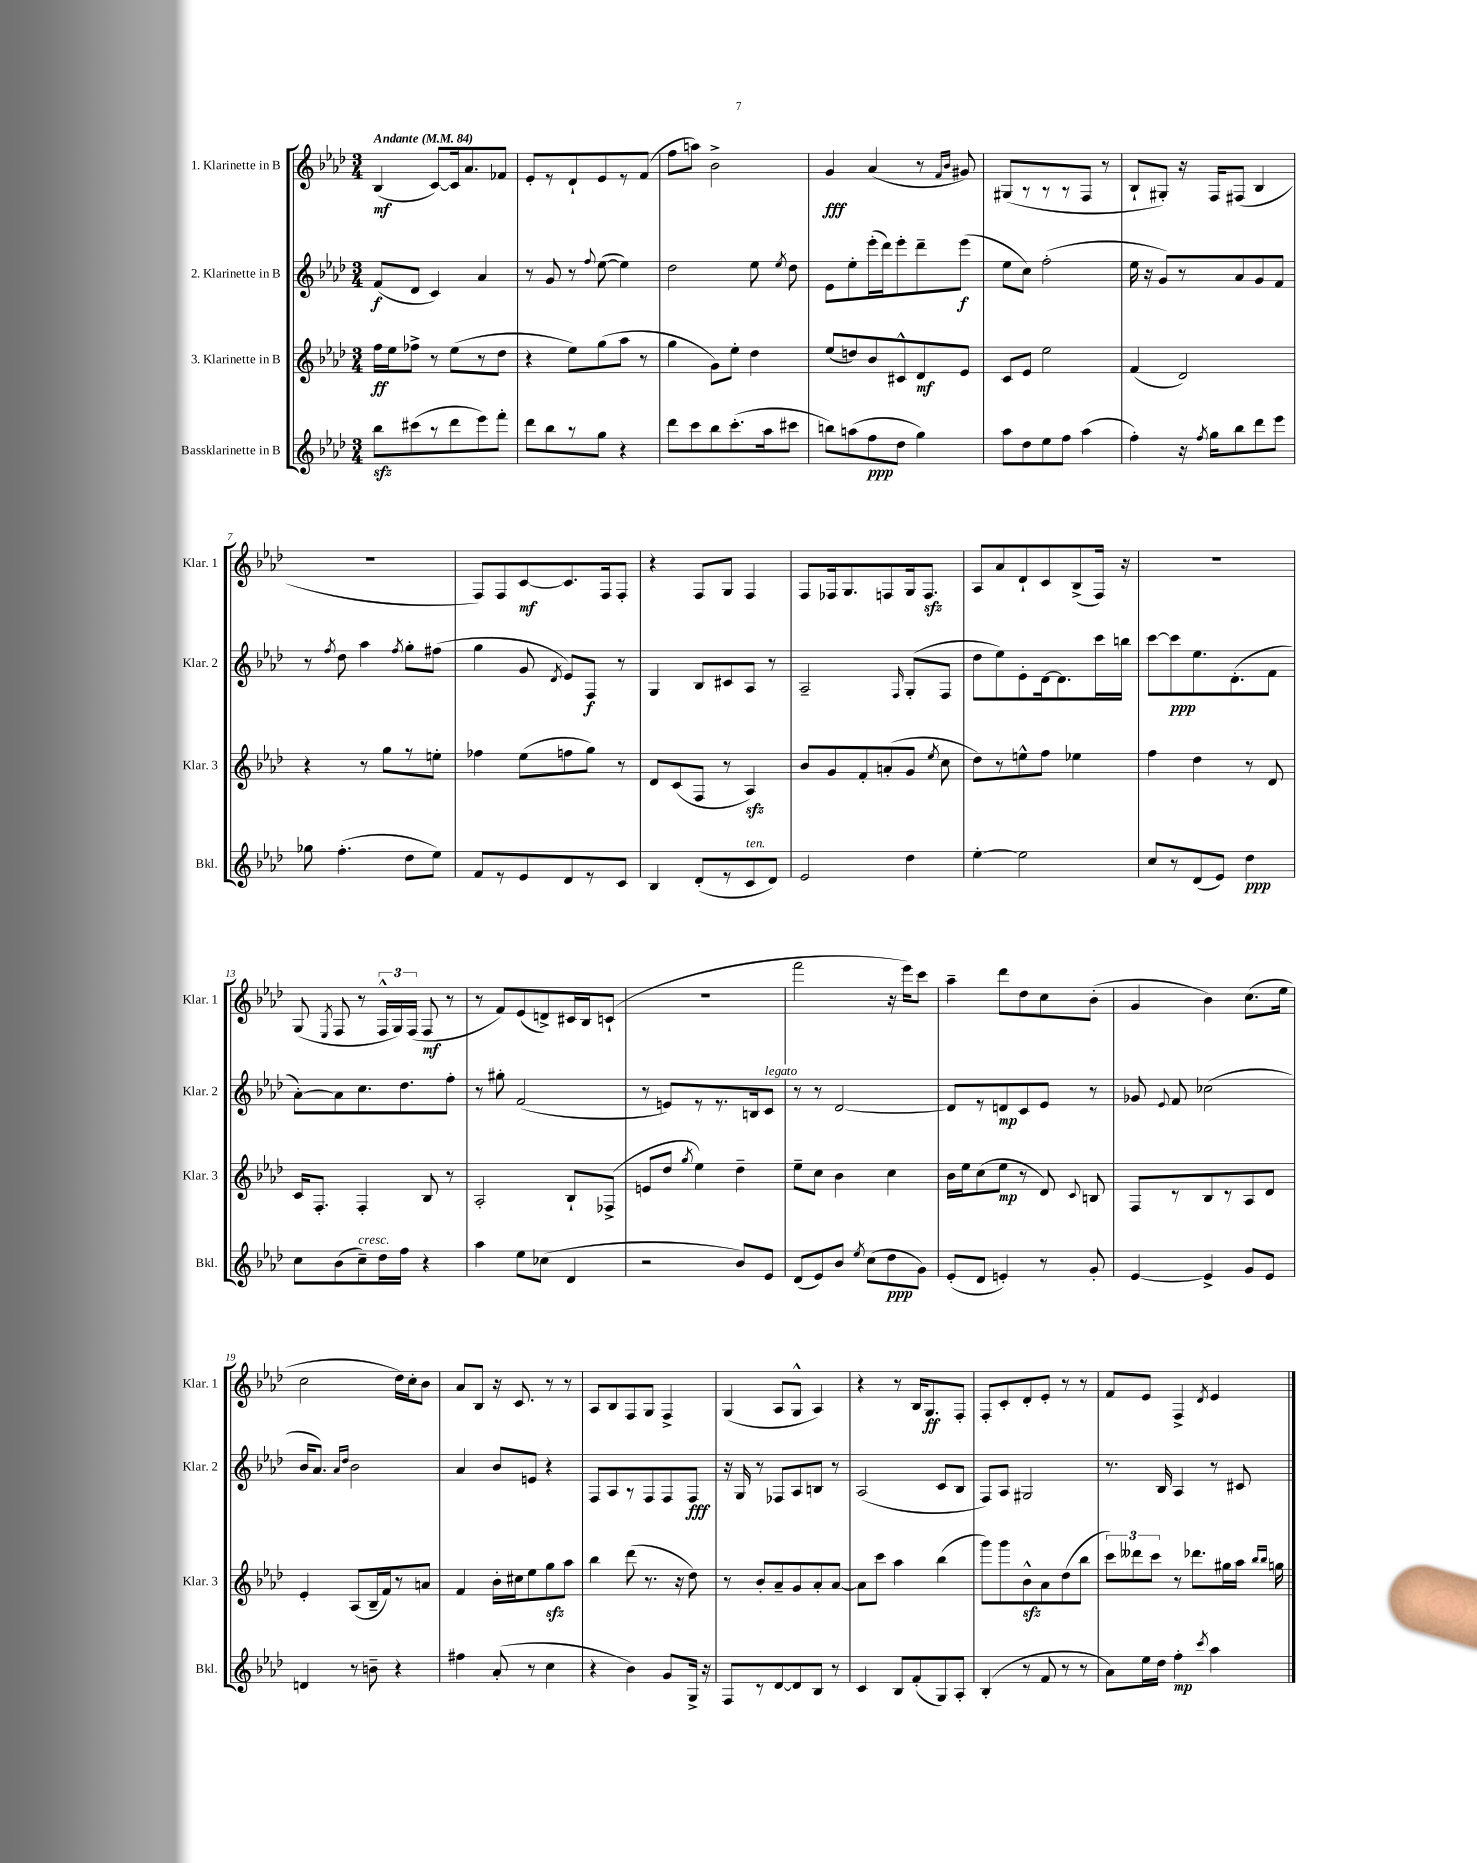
<<
\new StaffGroup <<
\new Staff = "s0" \with { instrumentName = "1. Klarinette in B" shortInstrumentName = "Klar. 1" } {
    \clef treble \key aes \major \numericTimeSignature \time 3/4 \tempo "Andante" 4 = 84
    \autoBeamOff bes4\mf( c'8[~) c'16 aes'8. fes'8] |
    ees'8[-. r8 des'8-! ees'8 r8 f'8]( |
    f''8[ a''8]) bes'2-> |
    g'4\fff aes'4( r8 \grace { f'16[ bes'16] } gis'8) |
    gis8[( r8 r8 r8 f8] r8 |
    bes8[-! gis8]-.) r16 f16[ fis8]( bes4 |
    R2. |
    f8[) f8 c'8~\mf c'8. f16 f8]-. |
    r4 f8[ g8] f4 |
    f8[ fes16 g8. f8 g16 f8.]\sfz |
    aes8[ aes'8 des'8-! c'8 bes8->( f16]) r16 |
    R2. |
    g8( \acciaccatura { ees8 } f8 r8 \tuplet 3/2 { f16[-^ g16) f16]( } f8\mf r8 |
    r8 f'8[) ees'8( d'8->) cis'16 bes16 c'8]-!( |
    R2. |
    f'''2 r16 ees'''16[) c'''8] |
    aes''4-- des'''8[ des''8 c''8 bes'8]-.( |
    g'4 bes'4) c''8.[( ees''16] |
    c''2 des''16[) c''16-. bes'8] |
    aes'8[ bes8] r16 c'8. r8 r8 |
    aes8[ bes8 f8 g8] f4-> |
    g4( aes8[ g8]-^ aes4) |
    r4 r8 bes16[ g8.\ff f8]-. |
    f8[-. c'8-. des'8-. ees'8]-. r8 r8 |
    f'8[ ees'8] f4-> \acciaccatura { des'8 } ees'4 \bar "|." |
}
\new Staff = "s1" \with { instrumentName = "2. Klarinette in B" shortInstrumentName = "Klar. 2" } {
    \clef treble \key aes \major \numericTimeSignature \time 3/4
    \autoBeamOff f'8[\f( des'8] c'4) aes'4 |
    r8 g'8 r8 \appoggiatura { f''8 } ees''8~( ees''4) |
    des''2 ees''8 \acciaccatura { ees''8 } des''8 |
    ees'8[ ees''8-. ees'''16-.( des'''16) ees'''8-. des'''8-- ees'''8]\f( |
    ees''8[ c''8]) f''2-.( |
    ees''16 r16 g'8[) r8 aes'8 g'8 f'8] |
    r8 \acciaccatura { f''8 } des''8 aes''4 \acciaccatura { f''8 } g''8[-. fis''8]( |
    g''4 g'8 \acciaccatura { des'8 } ees'8[) f8]\f r8 |
    g4 bes8[ cis'8 aes8] r8 |
    aes2-- \grace { f16 } g8[-.( f8] |
    des''8[ ees''8) ees'8-. des'16~ des'8. c'''16 b''16] |
    c'''8[~ c'''8\ppp ees''8. des'8.-.( f'8] |
    aes'8[~-.) aes'8 c''8. des''8. f''8]-. |
    r8 gis''8-. f'2( |
    r8 e'8[) r8 r8. b16 c'8]^\markup { \italic "legato" } |
    r8 r8 des'2~ |
    des'8[ r8 d'8\mp c'8 ees'8] r8 |
    ges'8 \appoggiatura { ees'8 } f'8 ces''2( |
    bes'16[ aes'8.]) \grace { aes'16[ des''16] } bes'2 |
    aes'4 bes'8[ e'8] r4 |
    f8[ aes8 r8 f8 f8 f8]\fff |
    r16 g16 r8 fes8[ aes8 b8] r8 |
    aes2( c'8[ bes8] |
    f8[) aes8] gis2 |
    r8. bes16 aes4 r8 cis'8 \bar "|." |
}
\new Staff = "s2" \with { instrumentName = "3. Klarinette in B" shortInstrumentName = "Klar. 3" } {
    \clef treble \key aes \major \numericTimeSignature \time 3/4
    \autoBeamOff f''16[\ff ees''16 fes''8]-> r8 ees''8[( r8 des''8] |
    r4 ees''8[) g''8( aes''8] r8 |
    g''4 g'8[) ees''8]-. des''4 |
    ees''8[( d''8) bes'8 cis'8-^ des'8\mf ees'8] |
    c'8[ ees'8] ees''2 |
    f'4( des'2) |
    r4 r8 g''8[ r8 e''8]-. |
    fes''4 ees''8[( f''8 g''8]) r8 |
    des'8[ c'8( f8] r8 aes4\sfz) |
    bes'8[ g'8 f'8-. a'8-.( g'8] \acciaccatura { ees''8 } c''8 |
    des''8[) r8 e''8-^ f''8] ees''4 |
    f''4 des''4 r8 des'8 |
    c'16[ f8.]-. f4-. bes8 r8 |
    aes2-. bes8[-! fes8]->( |
    e'8[ des''8] \acciaccatura { g''8 } ees''4) des''4-- |
    ees''8[-- c''8] bes'4 c''4 |
    bes'16[ ees''16 c''8( ees''8]\mp r8 des'8) \appoggiatura { c'8 } b8 |
    f8[ r8 bes8 r8 aes8 des'8] |
    ees'4-. aes8[( bes16-- f'16) r8 a'8] |
    f'4 bes'16[-. cis''16 ees''8 g''8\sfz aes''8] |
    bes''4 des'''8( r8. r16 des''8) |
    r8 bes'8[-. aes'8-- g'8 aes'8-. aes'8]~ |
    aes'8[ c'''8] aes''4 bes''4( |
    g'''8[) g'''8 bes'8-^\sfz aes'8 des''8( bes''8] |
    \tuplet 3/2 { c'''8[) deses'''8 c'''8] } r8 des'''8.[ gis''16 aes''16] \grace { bes''16[ bes''16] } g''16 \bar "|." |
}
\new Staff = "s3" \with { instrumentName = "Bassklarinette in B" shortInstrumentName = "Bkl." } {
    \clef treble \key aes \major \numericTimeSignature \time 3/4
    \autoBeamOff bes''8[\sfz cis'''8( r8 des'''8 ees'''8) f'''8]-. |
    des'''8[ bes''8 r8 g''8] r4 |
    des'''8[ c'''8 bes''8 c'''8.-.( aes''16 cis'''8] |
    b''8[) a''8( f''8\ppp des''8] g''4) |
    aes''8[ des''8 ees''8 f''8] aes''4( |
    f''4-.) r16 \acciaccatura { f''8 } g''16[ bes''8 des'''8 ees'''8] |
    ges''8 f''4.-.( des''8[ ees''8]) |
    f'8[ r8 ees'8 des'8 r8 c'8] |
    bes4 des'8[-.( r8 c'8^\markup { \italic "ten." } des'8]) |
    ees'2 des''4 |
    ees''4~-. ees''2 |
    c''8[ r8 des'8( ees'8]) des''4\ppp |
    c''8[ bes'8( c''8--^\markup { \italic "cresc." }) des''16 f''16] r4 |
    aes''4 ees''8[ ces''8]( des'4 |
    r2 bes'8[) ees'8] |
    des'8[( ees'8) bes'8] \acciaccatura { ees''8 } c''8[( des''8\ppp g'8]) |
    ees'8[-.( des'8] e'4-.) r8 g'8-. |
    ees'4~ ees'4-> g'8[ ees'8] |
    d'4 r8 b'8-- r4 |
    fis''4 aes'8-.( r8 c''4 |
    r4 bes'4) g'8[ g16]-> r16 |
    f8[ r8 des'8~ des'8 bes8] r8 |
    c'4 bes8[ f'8-.( g8) aes8]-. |
    bes4-.( r8 f'8 r8 r8 |
    aes'8[) ees''16 des''16] f''4-.\mp \acciaccatura { c'''8 } aes''4 \bar "|." |
}
>>
>>
